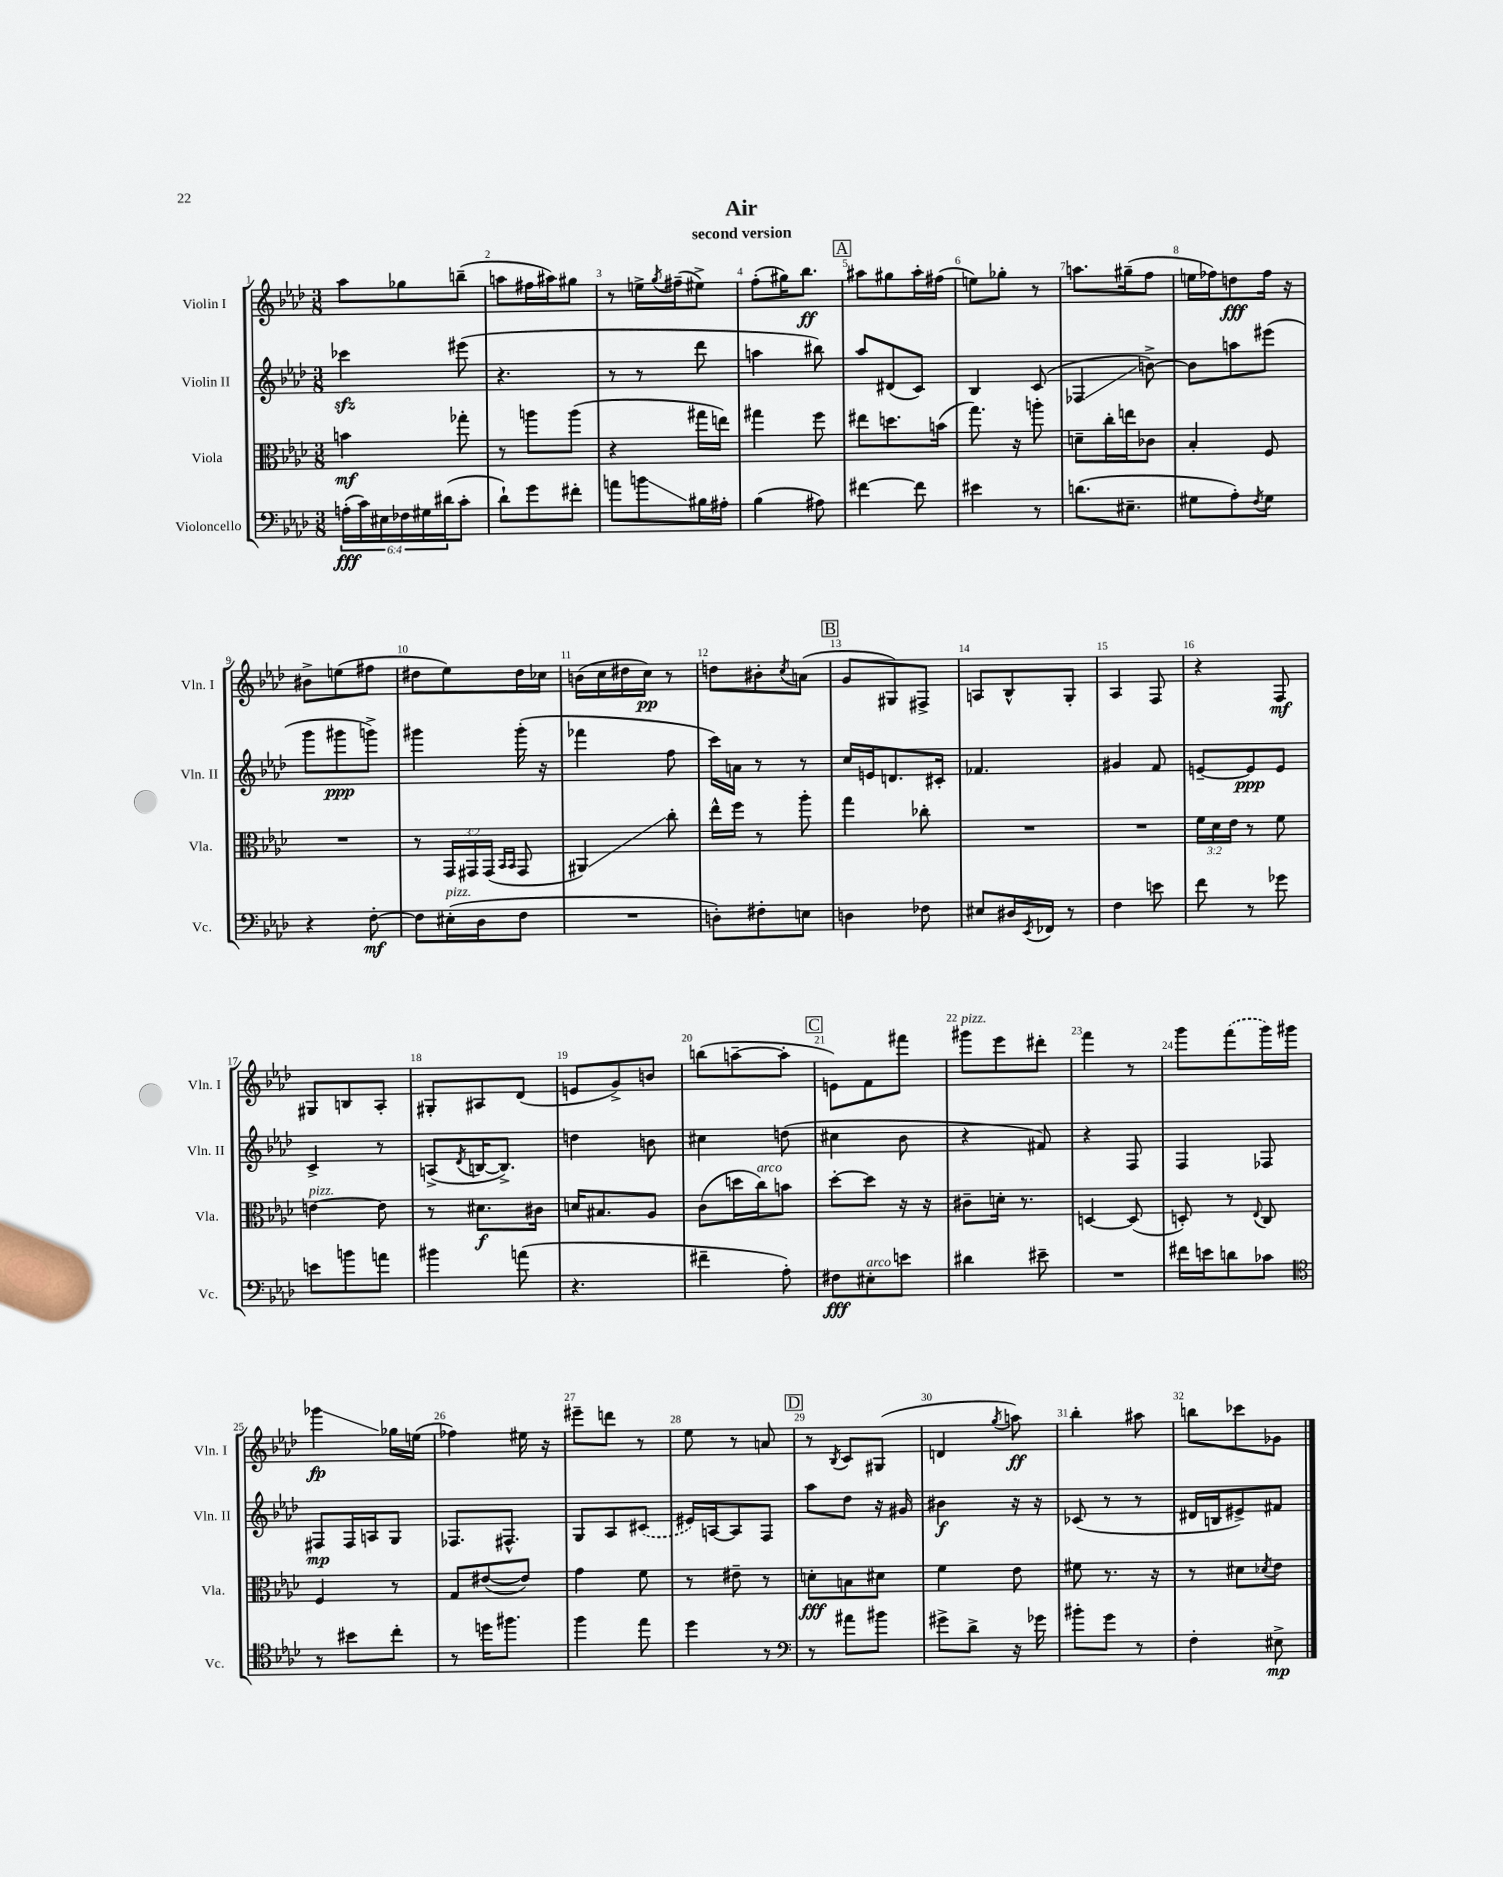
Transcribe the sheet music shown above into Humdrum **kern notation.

**kern	**kern	**kern	**kern
*staff4	*staff3	*staff2	*staff1
*clefF4	*clefC3	*clefG2	*clefG2
*k[b-e-a-d-]	*k[b-e-a-d-]	*k[b-e-a-d-]	*k[b-e-a-d-]
*M3/8	*M3/8	*M3/8	*M3/8
(24A'	4b	4ccc-	8aa-
24c)	.	.	.
24E#	.	.	.
24F-	.	.	8gg-
24G#	.	.	.
(24d#	.	.	.
8c'	8gg-'	(8eee#	(8bb~
=	=	=	=
8d-`)	8r	4.r	8aa
8g	8aa	.	16ff#
.	.	.	16aa#)
8f#'	(8aa	.	8gg#
=	=	=	=
8a	4r	8r	8r
8b	.	8r	16ee^
.	.	.	8qgg
.	.	.	(16ff#~
16B#	16gg#	8ddd-	8ee#^)
16A#'	16ee)	.	.
=	=	=	=
(4B-	4gg#	4aa	(8ff'
.	.	.	16gg#)
.	.	.	8.bb-
8A#)	8ff	8bb#)	.
=	=	=	=
[4f#	8ee#	8aa-	8aa#
.	8.dd	(8d#	8gg#
8f#]	.	8c)	16aa#'
.	(16b	.	(16ff#
=	=	=	=
4e#	8.gg)	4B-	8ee)
.	.	.	8gg-'
.	16r	.	.
8r	8aa'	(8c	8r
=	=	=	=
(8.d	8d~	4F-	8.aa
.	16cc'	.	.
8.E#~	16ee	.	(16gg#~
.	8c-	[8b^)	8ff
=	=	=	=
8G#	4B-'	8b]	16ee
.	.	.	16ff-)
8A-')	.	8aa	8dd
8qF	.	.	.
8G#	8F	(8eee#	16ff-
.	.	.	16r
=	=	=	=
4r	4.r	8ggg	8b#^
.	.	8ggg#	(8ee
[8F'	.	8ggg^)	8ff#
=	=	=	=
8F]	8r	4ggg#	8dd#
(16E#'	24GG	.	8ee-)
.	24GG#	.	.
16D-	.	.	.
.	(24GG#	.	.
.	16qqBB-	.	.
.	16qqBB-	.	.
8F	8GG#	(16ggg#'	16dd#
.	.	16r	16cc-
=	=	=	=
4.r	4AA#)	4fff-	(16b
.	.	.	16cc
.	.	.	16dd#
.	.	.	16cc)
.	8cc'	8ff	8r
=	=	=	=
8D')	16ee-^^	16ccc)	8dd
.	16ff	16a	.
8F#'	8r	8r	8b#'
.	.	.	8qcc
8E	8aa-'	8r	(8a
=	=	=	=
4D	4gg	16cc	8g
.	.	16e	.
.	.	8.d	8G#)
8F-	8cc-'	.	8F#^
.	.	16c#'	.
=	=	=	=
8E#	4.r	4.f-	8A
16D#	.	.	8B-^^
8qEE-	.	.	.
16FF-	.	.	.
8r	.	.	8G'
=	=	=	=
4F	4.r	4g#	4A-
8e	.	8f	8F
=	=	=	=
8f	24f	[8e~	4r
.	24d-	.	.
.	24e-	.	.
8r	8r	8e]	.
8g-	8f	8e	8F
=	=	=	=
8e	[4e	4c^	8G#
8b	.	.	8B
8a	8e]	8r	8A-'
=	=	=	=
4b#	8r	(8A^	8G#'
.	.	8qd-	.
.	8.d#	[16B	8A#
.	.	8.B^])	.
(8a	.	.	(8d-
.	16c#	.	.
=	=	=	=
4.r	16d	4dd	8e
.	8.B#	.	.
.	.	.	8g^)
.	8A-	8b	8b
=	=	=	=
4f#~	(8c	4cc#	(8bb
.	16dd	.	[8aa~
.	16cc)	.	.
8A-')	8b	(8dd	8aa']
=	=	=	=
8F#	[8dd-'	4cc#	8e)
8E#'	8dd-]	.	8f
8e	16r	8b-	8fff#
.	16r	.	.
=	=	=	=
4d#	8c#~	4r	8ggg#
.	16d'	.	8eee-
.	8.r	.	.
8e#~	.	8f#)	8ddd#'
=	=	=	=
4.r	[4D	4r	4fff
.	(8D]	8F	8r
=	=	=	=
16f#	8D')	4F	8ggg
16e	.	.	.
8d	8r	.	(8fff
.	8qqE-	.	.
8c-	8C	8F-	16ggg)
.	.	.	16ggg#
=	=	=	=
*clefC4	*	*	*
8r	4F	8F#	4ggg-
8b#	.	16F#	.
.	.	16A	.
8cc'	8r	8G	16gg-
.	.	.	(16ee
=	=	=	=
8r	8G	8.F-	4ff-)
16dd	([8e#	.	.
8.ff#	.	8.F#^^	.
.	8e#])	.	16ee#
.	.	.	16r
=	=	=	=
4ff	4g	8G	8eee#~
.	.	8A-	8ddd
8ee-	8f	(8c#	8r
=	=	=	=
4dd-	8r	16e#)	8ee-
.	.	[16A	.
.	8e#~	8A]	8r
8r	8r	8F	8a
=	=	=	=
*clefF4	*	*	*
8r	8d'	8aa-	8r
.	.	.	8qB-
8a#	8B	8dd-	8c
8b#	8d#	16r	(8G#
.	.	16g#	.
=	=	=	=
8g#^	4f	4b#	4d
8d-^	.	.	.
.	.	.	8qgg
16r	8e-	16r	8aa)
16g-	.	16r	.
=	=	=	=
8b#'	8f#	(8c-	4bb-'
8g	8.r	8r	.
8r	.	8r	8aa#
.	16r	.	.
=	=	=	=
4F'	8r	16d#	8bb
.	.	16B	.
.	8d#	8e#^)	8ccc-
.	8qd-	.	.
8E#^	8e-	8f#	8g-
==	==	==	==
*-	*-	*-	*-
